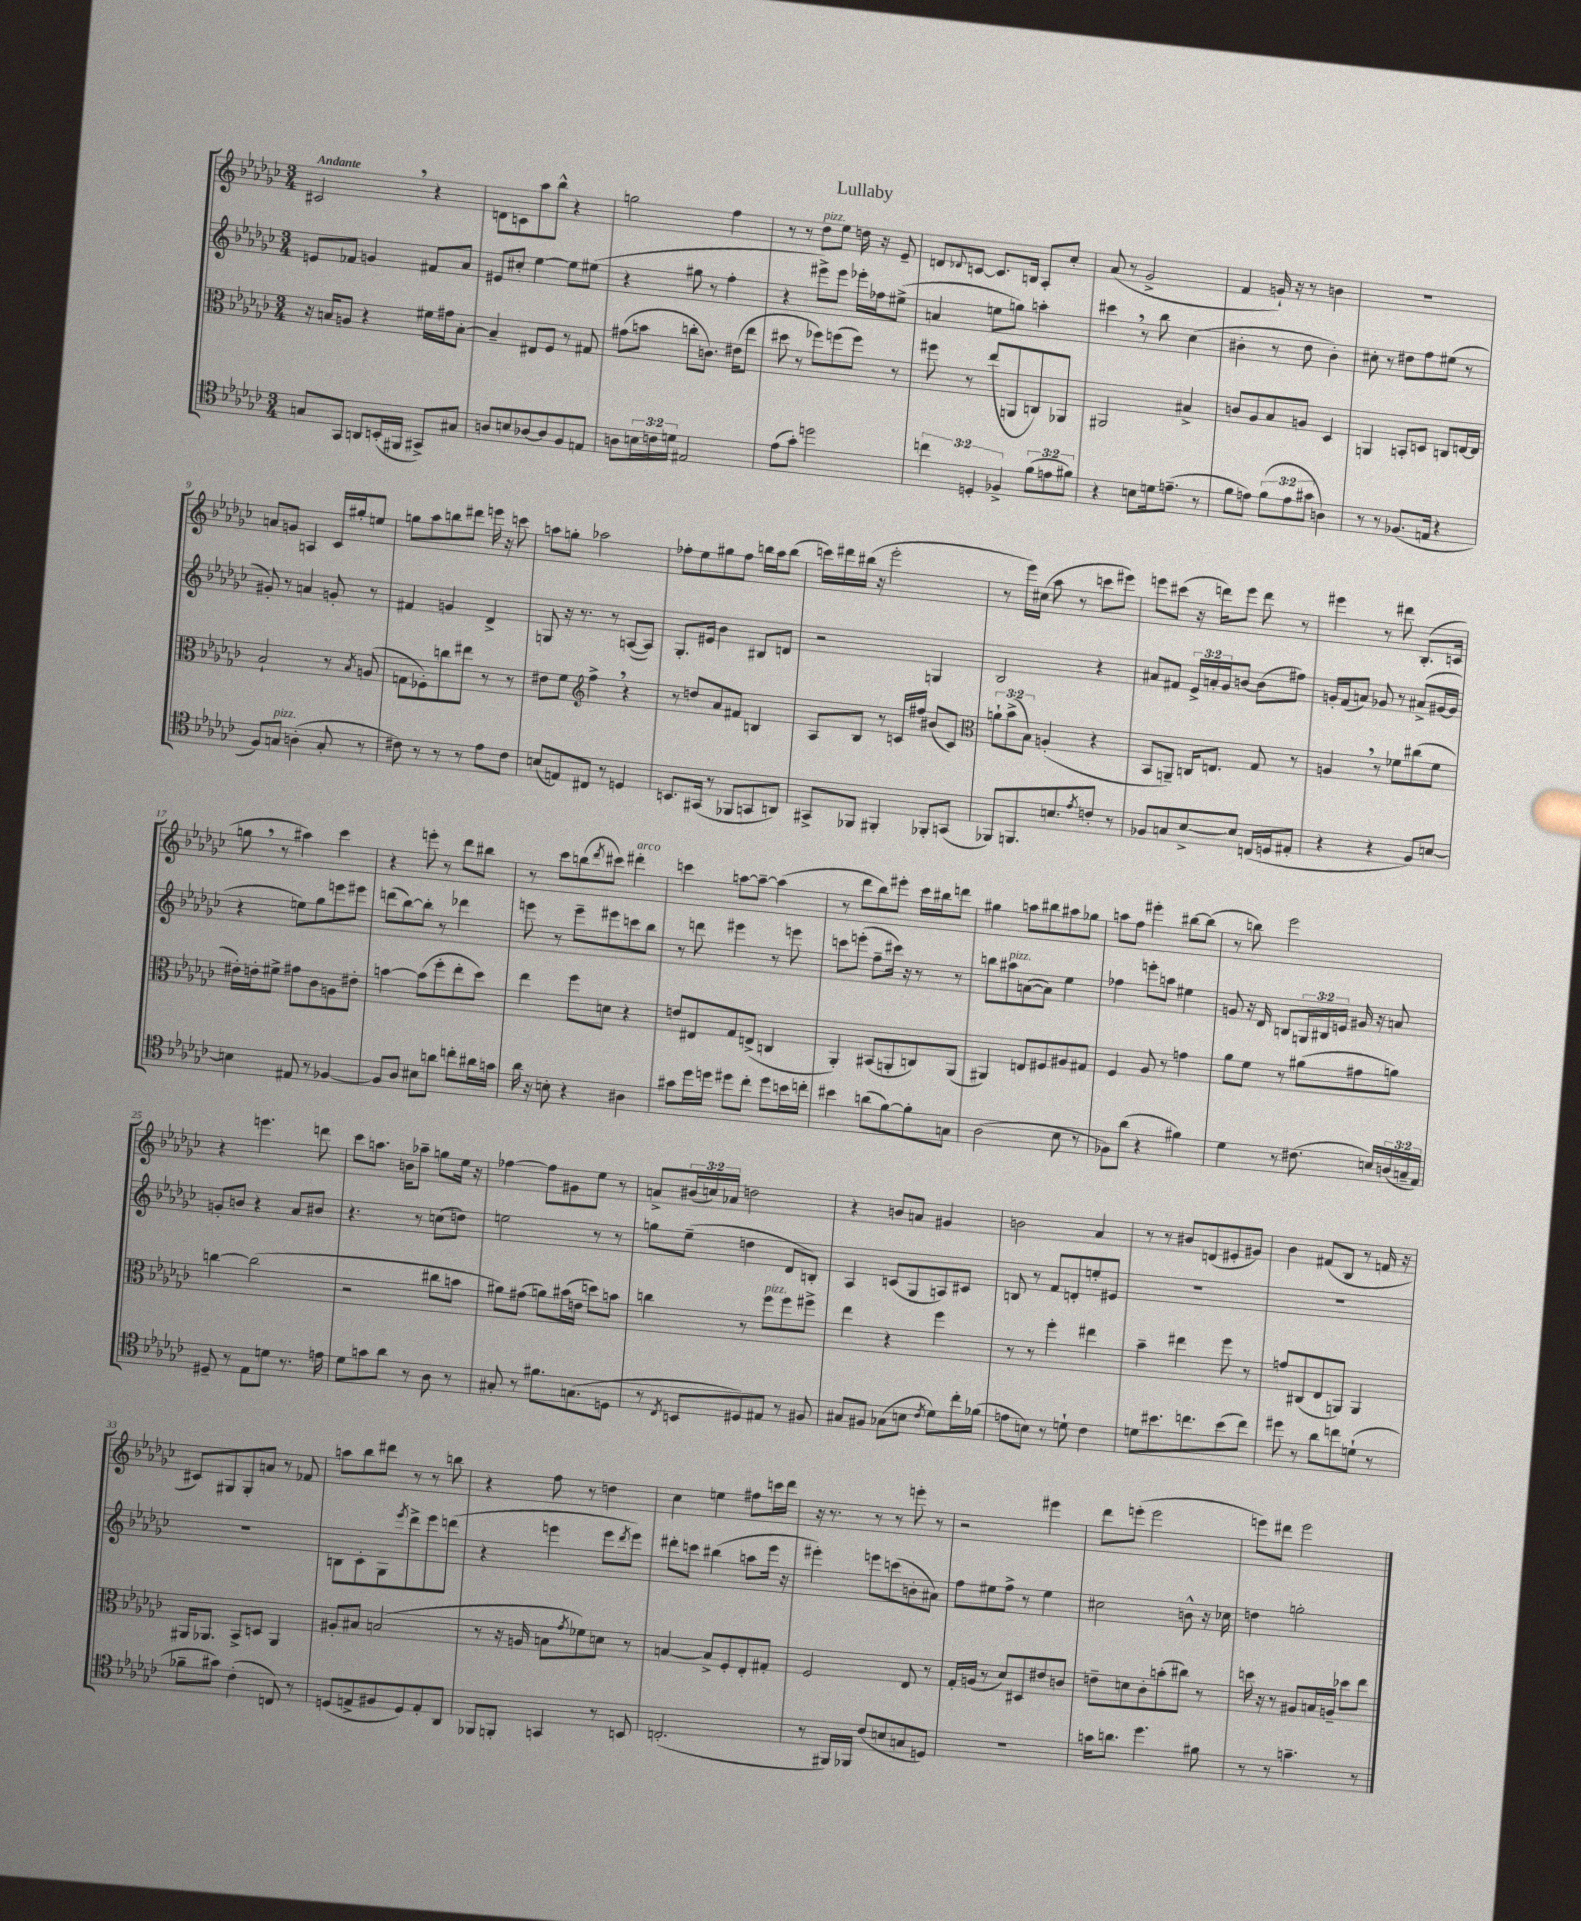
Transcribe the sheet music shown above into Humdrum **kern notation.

**kern	**kern	**kern	**kern
*staff4	*staff3	*staff2	*staff1
*clefC4	*clefC3	*clefG2	*clefG2
*k[b-e-a-d-g-c-]	*k[b-e-a-d-g-c-]	*k[b-e-a-d-g-c-]	*k[b-e-a-d-g-c-]
*M3/4	*M3/4	*M3/4	*M3/4
8G	16r	8e	2c#
.	16B	.	.
8GG-	8A	8f-	.
8AA	4r	4g	.
(16BB'	.	.	.
16FF#	.	.	.
8GG#^)	16f#	8f#	4r
.	16g#	.	.
8G#	[8B'	8a-	.
=	=	=	=
8A	4B~]	8e#	8d
8B	.	8cc#'	8c
[8A-	8E#	[4ee-	8aa-
8A-]	8F	.	8bb-^^
8F	8r	8ee-]	4r
8E	8G#	(8ee#	.
=	=	=	=
8A	(8g#	4r	2gg
24B	8b	.	.
24c	.	.	.
24d	.	.	.
2E#	8cc'	8gg#	.
.	8.c)	8r	.
.	.	4ff'	4ff
.	(16e#	.	.
.	8ee-	.	.
=	=	=	=
(8e-	8dd#	4r	8r
8g-')	8r	.	8r
2dd	8ff-)	8eee#^)	8dd-
.	(8ff	8eee#	8ee-
.	8ff)	16eee-'	16dd
.	.	16ff-	16r
.	8r	(8ee#^	8e-~
=	=	=	=
6cc	8ff#	4a	8d
.	.	.	8qqd-
.	8r	.	[8c
6D'	.	.	.
.	(8ee-	8ee	8.c]
6F-^	.	.	.
.	8AA	8gg)	.
.	.	.	16B
(12f	8C)	4aa'	8A-'
12e	.	.	.
.	8AA-	.	8cc-'
12f#)	.	.	.
=	=	=	=
4r	2AA#	4ccc#	(8a-
.	.	.	8r
8B	.	8r	2g-^
16d	.	8bb-	.
(8.e~	.	.	.
.	4B#^	(4cc-	.
8r	.	.	.
=	=	=	=
8f	8c	4b#'	4f
8e)	8A-	.	.
(12f	8B-	8r	16g`)
.	.	.	16r
12e	.	.	.
.	8A	8dd-	8r
12g#	.	.	.
4A)	4D-	4b#')	4b
=	=	=	=
8r	4AA	8cc#'	2.r
8r	.	8r	.
(8.F-	8BB'	8dd#	.
.	8D	8ff	.
16E	.	.	.
4r	8C	(8ee#	.
.	[16E	8r	.
.	16E]	.	.
=	=	=	=
8F)	2B-`	8g#')	8a
8G	.	8r	8g
(4A'	.	4a	4A
8G'	8r	8g'	16c-
.	.	.	16gg#'
.	8qB-	.	.
8r	(8A	8r	8ee
=	=	=	=
8c#)	8G	4f#	8gg
8r	8F-')	.	8aa-
8r	8cc	4g	8bb
8r	8ee#	.	8ddd#
8e-	8r	4d-^	16eee
.	.	.	16r
8c#	8r	.	8ccc
=	=	=	=
(8B	8e#	8G	8aa
8E)	8f	16r	8gg'
.	.	8.r	.
*	*clefG2	*	*
8C#	4ff^	.	2aa-
8r	.	8r	.
4D	4r	([8A	.
.	.	8A])	.
=	=	=	=
8.BB	8r	8.G-'	8ff-'
.	8dd	.	8ee-
(16GG#	.	16e#	.
8r	8a-	4b-	8gg#
8FF-	8f#	.	8ff-
8GG	4B	8B#	16bb
.	.	.	16aa-
8AA)	.	8d	(8bb
=	=	=	=
8GG#^	8A-	2r	16ccc)
.	.	.	16ddd#
8FF-	8B-	.	(16bb#
.	.	.	16r
4FF#'	8r	.	2eee-'
.	16c	.	.
.	16ff#	.	.
8FF-'	(8b#	4G	.
(8GG	8c)	.	.
=	=	=	=
*	*clefC3	*	*
8FF-)	12a`	2B-	8r
.	(12b-^	.	.
8.FF	.	.	16eee-)
.	12B-)	.	.
.	.	.	(16cc#
.	(4A'	.	8aa-
8.B	.	.	.
.	.	.	8r
8qe-	.	.	.
8c'	4r	4r	8ccc
8r	.	.	8eee#)
=	=	=	=
8F-	8BB-	8a#	8eee
8G	8AA~)	8f#	(8ccc#
[8B-^	16C	24e-^	16r
.	.	24a'	.
.	8.E	.	16ddd)
.	.	24g-	.
8B-]	.	[8b	8eee
(16C	8G-	(8b]	8ddd
16D	.	.	.
8E#'	8r	8ff#)	8r
=	=	=	=
4r	4A	16g'	4eee#
.	.	(16f	.
.	.	8a)	.
4r	8r	8g-	8r
.	8f-	8r	8ddd#
8F)	(8cc#	(8a#^	(8.B-'
[8B	8f-	[16g#	.
.	.	16g#]	16c
=	=	=	=
4B]	16e#')	4r	8gg
.	16e'	.	.
.	8f#^	.	8r
8E#	8g#	8ee)	4aa#)
8r	8c-	8gg-	.
[4F-	8A	8eee	4ccc-
.	8e#'	8eee#	.
=	=	=	=
8F-]	[4b	(8ddd	4r
8A-	.	[8bb-)	.
8B#	(8b]	8bb-']	8eee'
8a	8ff'	8r	8r
8cc'	8ee-'	4ddd-	8ddd-
16a#	8dd-)	.	8bb#
16g	.	.	.
=	=	=	=
16a-	4ee-	8eee	8r
16r	.	.	.
8B'	.	8r	8ccc-
4r	8ff	8eee~	(8bb
.	.	.	8qddd-
.	8d	8eee#	8ccc#)
4A#	4r	8ccc	4ddd#'
.	.	8bb-	.
=	=	=	=
8g#	8e	8r	4ccc
16dd-	8E#	8ddd	.
16dd	.	.	.
8dd#	8G-	4eee#	[8aa
8cc-'	(8E^	.	8aa~_
8dd#	4C	8r	(4aa]
16b	.	8eee	.
16cc'	.	.	.
=	=	=	=
4b#	4AA-')	8ccc	8r
.	.	(8eee'	8ddd-
(8a	(8BB#	8ff~	8bb-)
[8f)	8AA'	16ccc#)	8eee#'
.	.	16r	.
8f']	8C)	8r	16ccc-
.	.	.	16bb#
8G	(8AA	8r	8ddd
=	=	=	=
(2A-	4AA#)	8bb	4gg#
.	.	8aa#	.
.	8E	([8a	8aa
.	8F#	8a])	8bb#
8B-	8A#	4ee-	8aa#
8r	8G#	.	8gg-
=	=	=	=
8F-)	4F	4ff-	8aa
(8a-	.	.	8ff
4r	8A-	8eee'	4eee#'
.	8r	8aa	.
4f#)	4g	4ee#	[8bb#
.	.	.	(8bb#]
=	=	=	=
4d-	8a-	8g	8r
.	8f	16r	8bb)
.	.	16d-	.
8r	8r	8B	2eee-
(8.c#	(8a#	24G	.
.	.	24B#	.
.	.	24e	.
.	8g#	16g#	.
16B)	.	16r	.
(24A	8a)	8a	.
24G~	.	.	.
24E-)	.	.	.
=	=	=	=
8D#~	[4cc	8g'	4r
8r	.	8b	.
8E-	(2cc]	4r	4.eee
8d	.	.	.
8.r	.	8a-	.
.	.	8b#	8ddd
16e	.	.	.
=	=	=	=
8d-	2r	4.r	8ccc-
8g	.	.	8.aa
8a-	.	.	.
.	.	.	16b
8r	.	8r	8aa-~
8A-	8cc#	(8cc	8gg
8r	8b	8dd)	16ee-
.	.	.	16r
=	=	=	=
8G#'	8a#)	2ee	[4ff-
8r	(8g#	.	.
8.f#	8a)	.	8ff-]
.	(16b#	.	8g#
(8.G	16e	.	.
.	8dd)	8r	8ee-
8D	8b	8r	8r
=	=	=	=
8r	4cc	8gg	8a^
8qC-	.	.	.
8BB	.	(8ee-~	(24b#
.	.	.	24cc)
.	.	.	24a-
8D#)	8r	4dd	2dd
8E#	8ff	.	.
8r	8ff	8d-	.
8F#	8ff#^	8B')	.
=	=	=	=
8G#	4ee-	4A-	4r
8F#	.	.	.
(8G-	4r	(8c	8b
8B	.	8G-	8a
8qc-	.	.	.
8d-)	4ff	8A)	4g#
16cc-'	.	8c#	.
(16f-	.	.	.
=	=	=	=
8e	8r	8B	2b
8B)	8r	8r	.
8r	4ff'	8f	.
8d`	.	8d'	.
4c-	4ee#	8ee'	4a-
.	.	8e#	.
=	=	=	=
8d	4b-~	2.r	8r
8.b#	.	.	8r
.	4ee#	.	8b#
8.cc	.	.	.
.	.	.	(8d
(8b#	8ff	.	8e#'
8cc)	8r	.	8g#)
=	=	=	=
8dd#	8g	2.r	4b-
8r	(8C#	.	.
8a-	8E-	.	(8f#
8cc	8AA)	.	8B-
(8d`	4AA	.	8r
8r	.	.	16f
.	.	.	16r
=	=	=	=
8f-~	16AA#	2.r	8c#)
.	8.AA-	.	.
8g#)	.	.	8G#
(4c-'	8BB-^	.	8G#'
.	8D	.	8a
8C)	4AA-	.	8r
8r	.	.	8f-
=	=	=	=
(8D	8A#'	8B	8aa
8E^	8B#	8c-'	8bb-
8F#	(2B	8G-	8ddd#
.	.	8qeee-	.
8D)	.	8ddd-^	8r
8E'	.	8eee-	8r
8AA-	.	(8ddd	8bb
=	=	=	=
8FF-	8r	4r	4r
8FF'	16r	.	.
.	16A	.	.
4GG	8B	4eee	8ff
.	8qg-	.	.
.	8f-)	.	8r
8r	8d	8eee	4dd
.	.	8qddd-	.
8BB	8r	8eee)	.
=	=	=	=
(2.C'	[4B	8ddd#'	4cc-
.	.	8ccc	.
.	8B^]	(4bb#	4ee
.	8F'	.	.
.	8E-'	8aa	8ff#
.	8G#'	16eee-	16ccc
.	.	16r	16ddd-
=	=	=	=
8r	2F	4eee#')	16r
.	.	.	8.r
16FF#)	.	.	.
16FF-	.	.	.
(8c-	.	8eee	8r
8B	.	(8ccc	8r
8G	8E-	8b'	8eee'
8D)	8r	8a#)	8r
=	=	=	=
2.r	16G-'	8ff	2r
.	(16A	.	.
.	8r	8ee#	.
.	8d-)	8ff^	.
.	8D#	8r	.
.	8e#	4ee#	4eee#
.	8c	.	.
=	=	=	=
16g	8e~	2cc#	8ddd-
8.a	.	.	.
.	8d	.	(8eee'
4.dd-	8c-'	.	2eee
.	(8b'	.	.
.	8cc#)	8b^^	.
8f#	8r	16r	.
.	.	16cc-	.
=	=	=	=
8r	16dd	4dd	8eee)
.	16r	.	.
8r	8r	.	8ddd#
4.g~	8A#	2gg'	2eee
.	16B	.	.
.	16A~	.	.
.	8dd-	.	.
8r	8ee-	.	.
==	==	==	==
*-	*-	*-	*-
